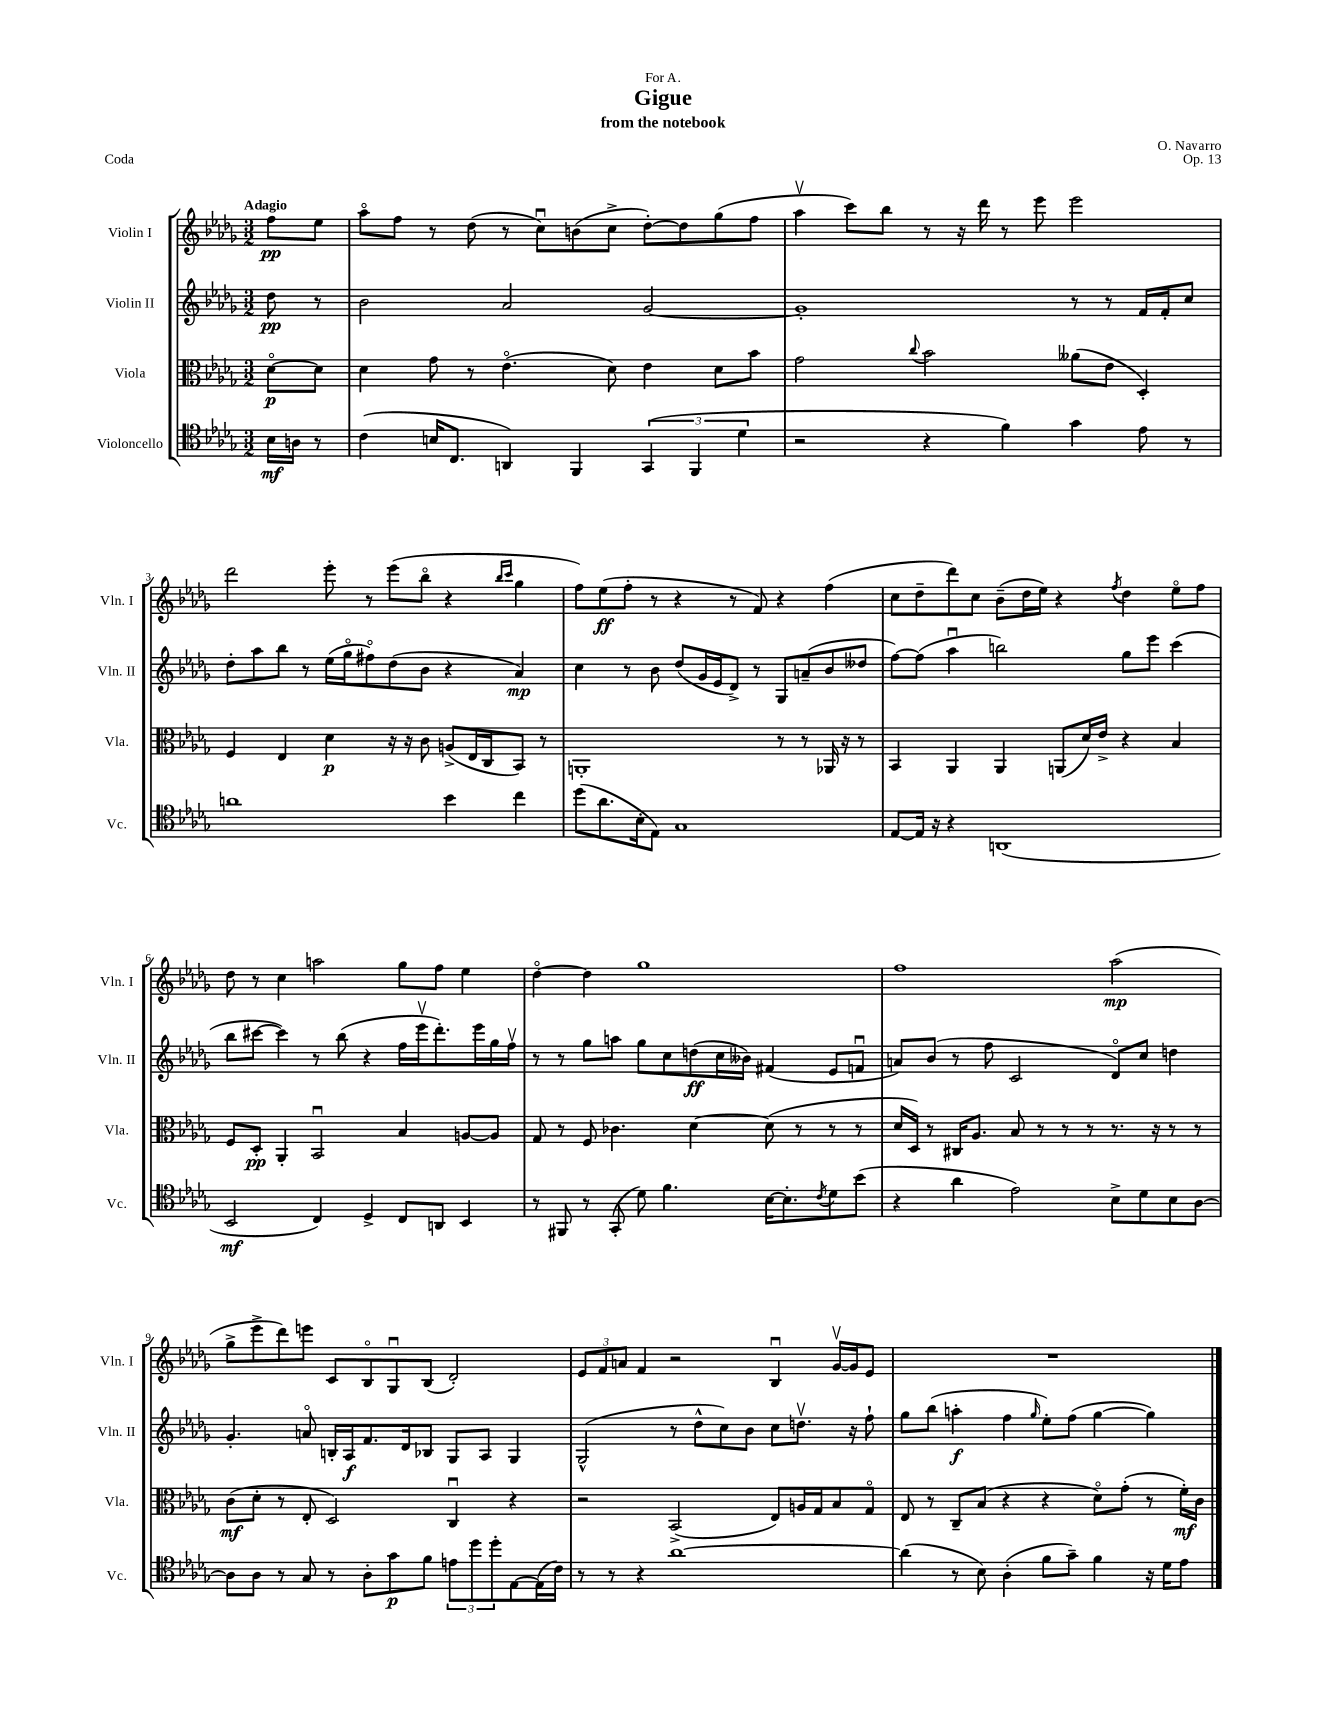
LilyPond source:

\header { title = "Gigue" composer = "O. Navarro" subtitle = "from the notebook" dedication = "For A." opus = "Op. 13" piece = "Coda" }
<<
\new StaffGroup <<
\new Staff = "s0" \with { instrumentName = "Violin I" shortInstrumentName = "Vln. I" } {
    \clef treble \key des \major \numericTimeSignature \time 3/2 \partial 4 \tempo "Adagio"
    f''8\pp ees''8 |
    aes''8\flageolet f''8 r8 des''8( r8 c''8\downbow) b'8( c''8-> des''8~-.) des''8 ges''8( f''8 |
    aes''4\upbow c'''8) bes''8 r8 r16 des'''16 r8 ees'''8 ees'''2 |
    des'''2 ees'''8-. r8 ees'''8( bes''8\flageolet r4 \grace { bes''16 c'''16 } ges''4 |
    f''8) ees''8\ff( f''8-. r8 r4 r8 f'8) r4 f''4( |
    c''8 des''8-- des'''8) c''8 bes'8--( des''16 ees''16) r4 \acciaccatura { f''8 } des''4 ees''8\flageolet f''8 |
    des''8 r8 c''4 a''2 ges''8 f''8 ees''4 |
    des''4~\flageolet des''4 ges''1 |
    f''1 aes''2\mp( |
    ges''8-> ees'''8-> des'''8) e'''8 c'8 bes8\flageolet ges8\downbow bes8( des'2-.) |
    \tuplet 3/2 { ees'8 f'8 a'8 } f'4 r2 bes4\downbow ges'16~\upbow ges'16 ees'8 |
    R1. \bar "|." |
}
\new Staff = "s1" \with { instrumentName = "Violin II" shortInstrumentName = "Vln. II" } {
    \clef treble \key des \major \numericTimeSignature \time 3/2 \partial 4
    des''8\pp r8 |
    bes'2 aes'2 ges'2~ |
    ges'1-. r8 r8 f'16 f'16-. c''8 |
    des''8-. aes''8 bes''8 r8 ees''16( ges''16\flageolet fis''8\flageolet) des''8( bes'8 r4 aes'4\mp) |
    c''4 r8 bes'8 des''8( ges'16 ees'16 des'8->) r8 ges8 a'8--( bes'8 deses''8 |
    f''8~) f''8( aes''4\downbow b''2) ges''8 ees'''8 c'''4( |
    bes''8 cis'''8~ cis'''4) r8 bes''8( r4 f''16 ees'''16\upbow des'''8.-.) ees'''16 ges''16 f''16\upbow |
    r8 r8 ges''8 a''8 ges''8 c''8 d''8\ff( c''16 beses'16) fis'4( ees'8 f'8\downbow |
    a'8) bes'8( r8 f''8 c'2 des'8\flageolet) c''8 d''4 |
    ges'4.-. a'8\flageolet b16-. aes16\f f'8. des'16 bes8 ges8 aes8 ges4 |
    ges2-^( r8 des''8-^ c''8) bes'8 c''8 d''8.\upbow r16 f''8-! |
    ges''8 bes''8( a''4-.\f f''4 \grace { ges''16 } ees''8-.) f''8( ges''4~ ges''4) \bar "|." |
}
\new Staff = "s2" \with { instrumentName = "Viola" shortInstrumentName = "Vla." } {
    \clef alto \key des \major \numericTimeSignature \time 3/2 \partial 4
    des'8~\flageolet\p des'8 |
    des'4 ges'8 r8 ees'4.\flageolet( des'8) ees'4 des'8 bes'8 |
    ges'2 \appoggiatura { c''8 } bes'2 aeses'8( ees'8 des4-.) |
    f4 ees4 des'4\p r16 r16 c'8 a8->( ees16 c16 bes,8) r8 |
    a,1-. r8 r8 aes,16 r16 r8 |
    bes,4 aes,4 aes,4 a,8( des'16) ees'16-> r4 bes4 |
    f8 des8-.\pp aes,4-. bes,2\downbow bes4 a8~ a8 |
    ges8 r8 f8 ces'4. des'4~ des'8( r8 r8 r8 |
    des'16 des16) r8 cis16 aes8. bes8 r8 r8 r8 r8. r16 r8 r8 |
    c'8\mf( des'8-. r8 ees8-. des2) c4\downbow r4 |
    r2 bes,2->( ees8) a16 ges16 bes8 ges8\flageolet |
    ees8 r8 c8-- bes8( r4 r4 des'8\flageolet) ges'8-.( r8 f'16-.\mf) c'16 \bar "|." |
}
\new Staff = "s3" \with { instrumentName = "Violoncello" shortInstrumentName = "Vc." } {
    \clef tenor \key des \major \numericTimeSignature \time 3/2 \partial 4
    bes16\mf a16 r8 |
    c'4( b16 c8. a,4) f,4 \tuplet 3/2 { ges,4( f,4 des'4 } |
    r2 r4 f'4) ges'4 ees'8 r8 |
    a'1 bes'4 c''4 |
    des''8( aes'8. bes16-. ees8) ges1 |
    ees8~ ees16 r16 r4 a,1( |
    bes,2\mf c4) des4-> c8 a,8 bes,4 |
    r8 fis,8 r8 ges,8-.( des'8) f'4. bes16~ bes8.-. \acciaccatura { c'8 } des'8 bes'8( |
    r4 aes'4 ees'2) bes8-> des'8 bes8 aes8~ |
    aes8 aes8 r8 ges8 r8 aes8-. ges'8\p f'8 \tuplet 3/2 { e'8 des''8 des''8-. } ees8~ ees16( c'16) |
    r8 r8 r4 aes'1~ |
    aes'4( r8 bes8) aes4-.( f'8 ges'8--) f'4 r16 des'16 ees'8 \bar "|." |
}
>>
>>
